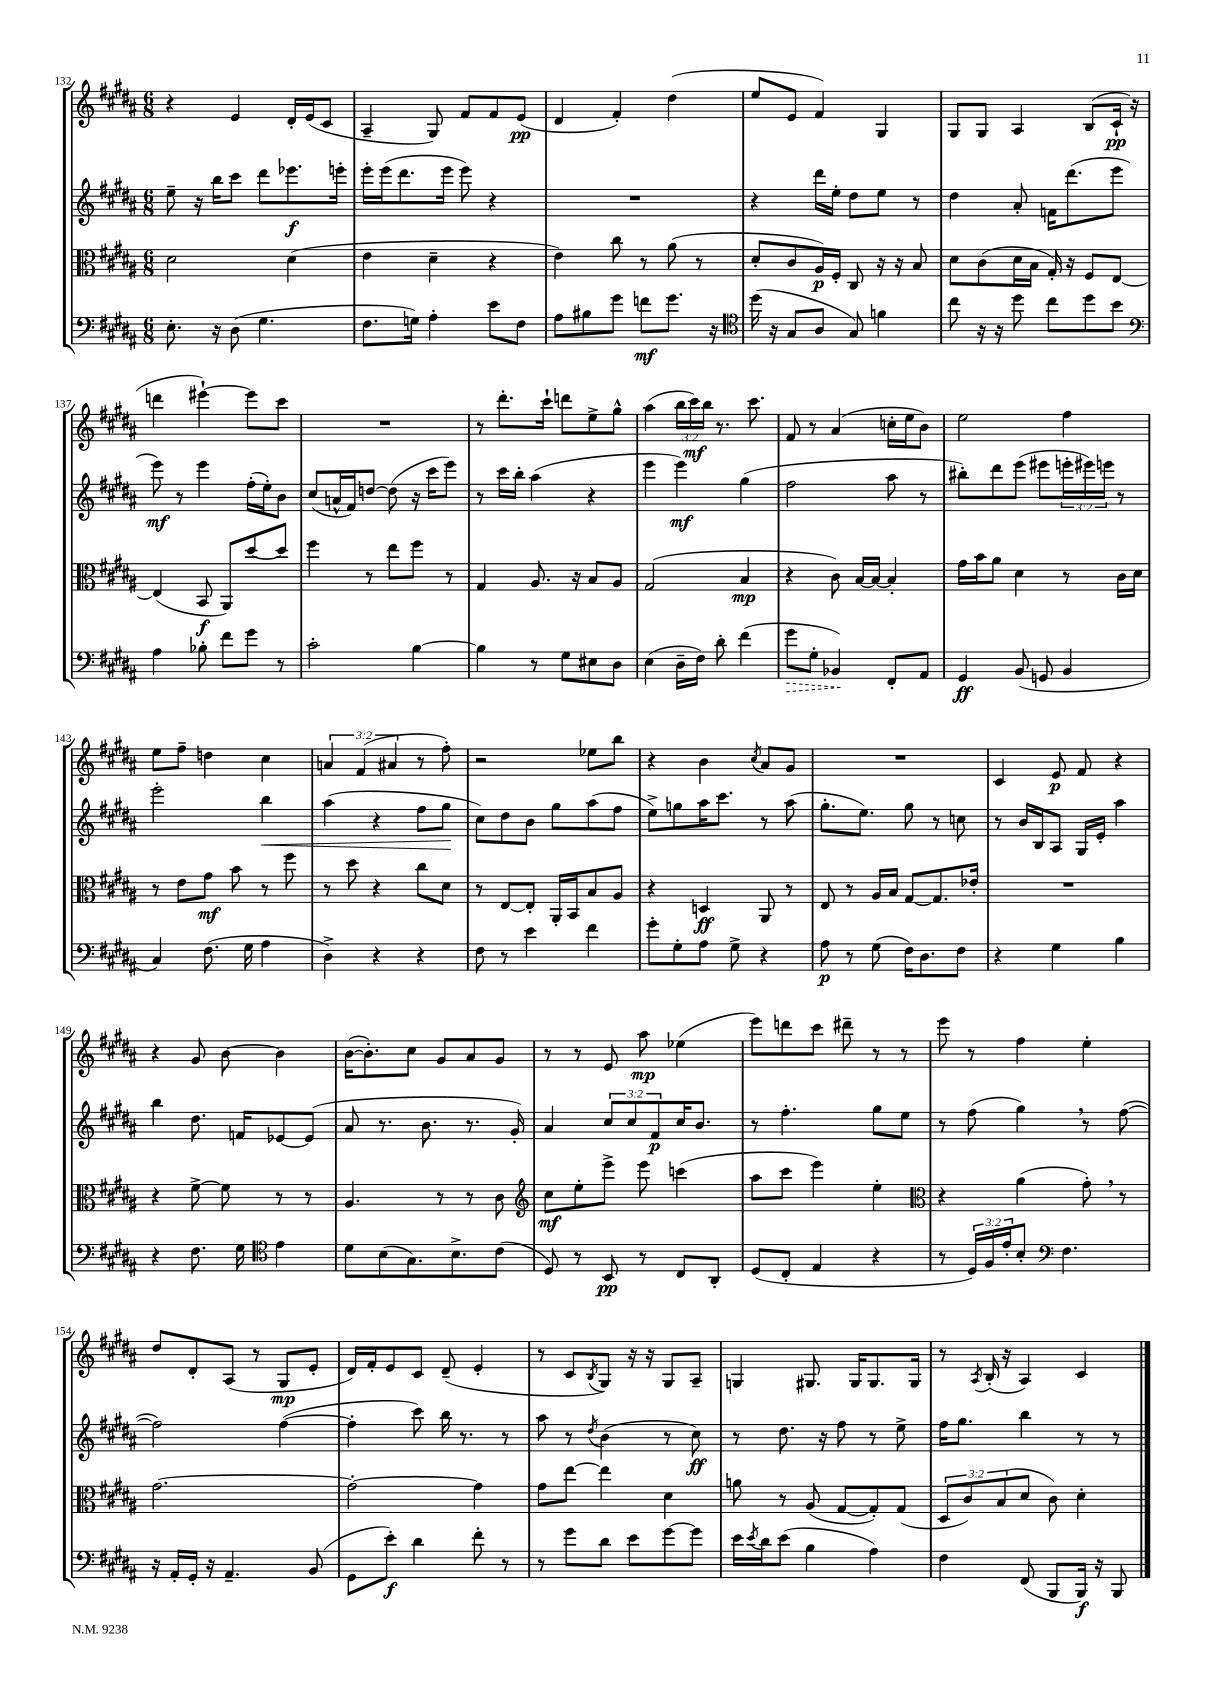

**kern	**dynam	**kern	**dynam	**kern	**dynam	**kern	**dynam
*part4	*part4	*part3	*part3	*part2	*part2	*part1	*part1
*staff4	*staff4	*staff3	*staff3	*staff2	*staff2	*staff1	*staff1
*clefF4	*	*clefC3	*	*clefG2	*	*clefG2	*
*k[f#c#g#d#a#]	*	*k[f#c#g#d#a#]	*	*k[f#c#g#d#a#]	*	*k[f#c#g#d#a#]	*
*M6/8	*	*M6/8	*	*M6/8	*	*M6/8	*
=132	=132	=132	=132	=132	=132	=132	=132
8.E'\	.	2d#\	.	8ee~\	.	4r	.
.	.	.	.	16r	.	.	.
16r	.	.	.	16bb\KL	.	.	.
(8D#\	.	.	.	8ccc#\J	.	4e/	.
4.G#\	.	.	.	8ddd#\L	.	.	.
.	.	(4d#\	.	8.eee-X\	f	16d#'/LL	.
.	.	.	.	.	.	(16e/J	.
.	.	.	.	.	.	8c#/J	.
.	.	.	.	16eeen'\Jk	.	.	.
=133	=133	=133	=133	=133	=133	=133	=133
8.F#\L	.	4e\	.	16eee'\LL	.	4A#~/	.
.	.	.	.	(16eee\J	.	.	.
.	.	.	.	8.ddd#\	.	.	.
16Gn\Jk)	.	.	.	.	.	.	.
4A#'\	.	4d#~\	.	.	.	8G#/)	.
.	.	.	.	16eee\Jk	.	.	.
.	.	.	.	8eee\)	.	8f#/L	.
8e\L	.	4r	.	4r	.	8f#/	.
8F#\J	.	.	.	.	.	(8e/J	pp
=134	=134	=134	=134	=134	=134	=134	=134
8A#\L	.	4e\)	.	2.r	.	4d#/	.
8B#X\	.	.	.	.	.	.	.
8g#\J	.	8cc#\	.	.	.	4f#'/)	.
8fn\L	mf	8r	.	.	.	.	.
8.g#\J	.	(8a#\	.	.	.	(4dd#\	.
.	.	8r	.	.	.	.	.
16r	.	.	.	.	.	.	.
=135	=135	=135	=135	=135	=135	=135	=135
*clefC4	*	*	*	*	*	*	*
(16dd#\	.	8d#'/L	.	4r	.	8ee/L	.
16r	.	.	.	.	.	.	.
8G#/L	.	8c#/	.	.	.	8e/J	.
8A#/J	.	16A#/L)	p	16ddd#\LL	.	4f#/)	.
.	.	16F#'/JJ	.	16ee'\JJ	.	.	.
8G#/)	.	8C#/	.	8dd#\L	.	.	.
4fn\	.	16r	.	8ee\J	.	4G#/	.
.	.	16r	.	.	.	.	.
.	.	8B/	.	8r	.	.	.
=136	=136	=136	=136	=136	=136	=136	=136
8cc#\	.	8d#\L	.	4dd#\	.	8G#/L	.
16r	.	(8c#\	.	.	.	8G#/J	.
16r	.	.	.	.	.	.	.
8dd#\	.	16d#\L	.	8a#'/	.	4A#/	.
.	.	16B\JJ	.	.	.	.	.
8cc#\L	.	16G#'/)	.	16fn\KL	.	.	.
.	.	16r	.	(8.ddd#\	.	.	.
8dd#\	.	8F#/L	.	.	.	(8B/L	.
8b\J	.	[8E/J	.	8eee\J	.	16c#`/Jk	pp
.	.	.	.	.	.	16r	.
!!LO:LB:g=z
=137	=137	=137	=137	=137	=137	=137	=137
*clefF4	*	*	*	*	*	*	*
4A#\	.	(4E/]	.	8eee\)	mf	4dddn\	.
.	.	.	.	8r	.	.	.
8B-X'\	.	8BB/	f	4eee\	.	[4eee#X`\)	.
8f#\L	.	8AA#/L)	.	.	.	.	.
8g#\J	.	[8dd#/	.	(16ff#'\LL	.	8eee#\L]	.
.	.	.	.	16ee'\J)	.	.	.
8r	.	8dd#/J]	.	8b\J	.	8ccc#\J	.
=138	=138	=138	=138	=138	=138	=138	=138
2c#'\	.	4ff#\	.	(8cc#/L	.	2.r	.
.	.	.	.	16an^^/L	.	.	.
.	.	.	.	16f#/J)	.	.	.
.	.	8r	.	[8ddn/J	.	.	.
.	.	8ee\L	.	(8dd\]	.	.	.
[4B\	.	8ff#\J	.	16r	.	.	.
.	.	.	.	16ccc#\KL	.	.	.
.	.	8r	.	8eee\J)	.	.	.
=139	=139	=139	=139	=139	=139	=139	=139
4B\]	.	4G#/	.	8r	.	8r	.
.	.	.	.	16ccc#\LL	.	8.ddd#'\L	.
.	.	.	.	16bb'\JJ	.	.	.
8r	.	8.A#/	.	(4aa#\	.	.	.
.	.	.	.	.	.	16ccc#`\Jk	.
8G#\L	.	.	.	.	.	8dddn\L	.
.	.	16r	.	.	.	.	.
8E#X\	.	8B/L	.	4r	.	8ee^\	.
8D#\J	.	8A#/J	.	.	.	8gg#^^\J	.
=140	=140	=140	=140	=140	=140	=140	=140
(4E\	.	(2G#/	.	4eee\	.	(4aa#\	.
16D#~\LL	.	.	.	4eee\)	mf	24bb\LL	.
.	.	.	.	.	.	24ccc#\)	mf
16F#\JJ)	.	.	.	.	.	.	.
.	.	.	.	.	.	24bb\JJ	.
8d#'\	.	.	.	.	.	8.r	.
(4f#\	.	4B/	mp	(4gg#\	.	.	.
.	.	.	.	.	.	8.ccc#\	.
=141	=141	=141	=141	=141	=141	=141	=141
!	!LO:HP:b	!	!	!	!	!	!
8g#\L	>	4r	.	2ff#\	.	8f#/	.
8G#'\J	.	.	.	.	.	8r	.
4BB-X/)	.	8c#\)	.	.	.	(4a#/	.
.	.	[16B/LL	.	.	.	.	.
.	.	16B/JJ_	.	.	.	.	.
8FF#'/L	]	4B'/]	.	8aa#\	.	16ccn'\LL	.
.	.	.	.	.	.	16ee\J	.
8AA#/J	.	.	.	8r	.	8b\J)	.
=142	=142	=142	=142	=142	=142	=142	=142
4GG#/	ff	16g#\LL	.	8bb#X'\L)	.	2ee\	.
.	.	16b\J	.	.	.	.	.
.	.	8a#\J	.	8ddd#\	.	.	.
(8BB/	.	4d#\	.	(8eee\J	.	.	.
8GGn/	.	.	.	8eee#X\L	.	.	.
4BB/	.	8r	.	24eeen'\L	.	4ff#\	.
.	.	.	.	24eee#X\)	.	.	.
.	.	.	.	24eeen\JJ	.	.	.
.	.	16c#\LL	.	8r	.	.	.
.	.	16d#\JJ	.	.	.	.	.
!!LO:LB:g=z
=143	=143	=143	=143	=143	=143	=143	=143
4C#/)	.	8r	.	2eee'\	.	8ee\L	.
.	.	8e\L	.	.	.	8ff#~\J	.
(8.F#\	.	8g#\J	mf	.	.	4ddn\	.
.	.	8b\	.	.	.	.	.
16G#\	.	.	.	.	.	.	.
!	!	!	!	!	!LO:HP:b	!	!
4A#\	.	8r	.	4bb\	<	4cc#\	.
.	.	8ff#\	.	.	.	.	.
=144	=144	=144	=144	=144	=144	=144	=144
4D#^\)	.	8r	.	(4aa#\	.	6an/	.
.	.	8dd#\	.	.	.	.	.
.	.	.	.	.	.	(6f#/	.
4r	.	4r	.	4r	.	.	.
.	.	.	.	.	.	6a#X/	.
4r	.	8cc#\L	.	8ff#\L	.	8r	.
.	.	8d#\J	.	8gg#\J	.	8ff#'\)	.
.	.	.	.	.	[	.	.
=145	=145	=145	=145	=145	=145	=145	=145
8F#\	.	8r	.	8cc#\L)	.	2r	.
8r	.	[8E/L	.	8dd#\	.	.	.
4e\	.	8E'/J]	.	8b\J	.	.	.
.	.	16AA#'/LL	.	8gg#\L	.	.	.
.	.	16BB/J	.	.	.	.	.
4f#\	.	8B/	.	(8aa#\	.	8ee-X\L	.
.	.	8A#/J	.	8ff#\J	.	8bb\J	.
=146	=146	=146	=146	=146	=146	=146	=146
8g#'\L	.	4r	.	8ee^\L)	.	4r	.
8G#'\	.	.	.	8ggn\	.	.	.
8A#\J	.	4Dn/	ff	16aa#\K	.	4b\	.
.	.	.	.	8.ccc#\J	.	.	.
8G#^\	.	.	.	.	.	.	.
.	.	.	.	.	.	8qcc#/	.
4r	.	8AA#/	.	8r	.	8a#/L	.
.	.	8r	.	(8aa#\	.	8g#/J	.
=147	=147	=147	=147	=147	=147	=147	=147
8A#\	p	8E/	.	8.gg#'\L	.	2.r	.
8r	.	8r	.	.	.	.	.
.	.	.	.	8.ee\J)	.	.	.
(8G#\	.	16A#/LL	.	.	.	.	.
.	.	16B/JJ	.	.	.	.	.
16F#\KL)	.	[8G#/L	.	8gg#\	.	.	.
8.D#\	.	.	.	.	.	.	.
.	.	8.G#/]	.	8r	.	.	.
8F#\J	.	.	.	8ccn\	.	.	.
.	.	16e-X'/Jk	.	.	.	.	.
=148	=148	=148	=148	=148	=148	=148	=148
4r	.	2.r	.	8r	.	4c#/	.
.	.	.	.	16b/LL	.	.	.
.	.	.	.	16B/J	.	.	.
4G#\	.	.	.	8A#/J	.	8e/	p
.	.	.	.	16G#/LL	.	8f#/	.
.	.	.	.	16e'/JJ	.	.	.
4B\	.	.	.	4aa#\	.	4r	.
!!LO:LB:g=z
=149	=149	=149	=149	=149	=149	=149	=149
4r	.	4r	.	4bb\	.	4r	.
8.F#\	.	[8f#^\	.	8.dd#\	.	8g#/	.
.	.	8f#\]	.	.	.	[8b\	.
16G#\	.	.	.	16fn/KL	.	.	.
*clefC4	*	*	*	*	*	*	*
4e\	.	8r	.	[8e-X/	.	4b\]	.
.	.	8r	.	(8e-/J]	.	.	.
=150	=150	=150	=150	=150	=150	=150	=150
8d#\L	.	4.A#/	.	8a#/	.	([16b\KL	.
.	.	.	.	.	.	8.b'\])	.
(8B\	.	.	.	8.r	.	.	.
8.G#\)	.	.	.	.	.	8cc#\J	.
.	.	.	.	8.b\	.	.	.
.	.	8r	.	.	.	8g#/L	.
8.B^\	.	.	.	.	.	.	.
.	.	8r	.	8.r	.	8a#/	.
(8c#\J	.	8c#\	.	.	.	8g#/J	.
.	.	.	.	16g#'/)	.	.	.
=151	=151	=151	=151	=151	=151	=151	=151
*	*	*clefG2	*	*	*	*	*
8D#/)	.	8cc#\L	mf	4a#/	.	8r	.
8r	.	8ee'\	.	.	.	8r	.
8BB/	pp	8eee^\J	.	12cc#/L	.	8e/	.
.	.	.	.	12cc#/	.	.	.
8r	.	8eee\	.	.	.	8aa#\	mp
.	.	.	.	12f#/	p	.	.
8C#/L	.	(4cccn\	.	16cc#/K	.	(4ee-X\	.
.	.	.	.	8.b/J	.	.	.
8AA#'/J	.	.	.	.	.	.	.
=152	=152	=152	=152	=152	=152	=152	=152
(8D#/L	.	8aa#\L	.	8r	.	8eee\L)	.
8C#'/J	.	8ccc#\J	.	4.ff#'\	.	8dddn\	.
4E/	.	4eee\)	.	.	.	8ccc#\J	.
.	.	.	.	.	.	8ddd#X~\	.
4r	.	4ee'\	.	8gg#\L	.	8r	.
.	.	.	.	8ee\J	.	8r	.
=153	=153	=153	=153	=153	=153	=153	=153
*	*	*clefC3	*	*	*	*	*
8r	.	4r	.	8r	.	8eee\	.
24D#/LL)	.	.	.	(8ff#\	.	8r	.
24F#/	.	.	.	.	.	.	.
24e'/J	.	.	.	.	.	.	.
8B'/J	.	(4a#\	.	4gg#,\)	.	4ff#\	.
*clefF4	*	*	*	*	*	*	*
4.F#\	.	.	.	.	.	.	.
.	.	8g#',\)	.	8r	.	4ee'\	.
.	.	8r	.	([8ff#\	.	.	.
!!LO:LB:g=z
=154	=154	=154	=154	=154	=154	=154	=154
16r	.	[2.g#\	.	2ff#\])	.	8dd#/L	.
16AA#'/LL	.	.	.	.	.	.	.
16GG#'/JJ	.	.	.	.	.	8d#'/	.
16r	.	.	.	.	.	.	.
4.AA#~/	.	.	.	.	.	(8A#/J	.
.	.	.	.	.	.	8r	.
.	.	.	.	([4ff#\	.	8G#/L	mp
(8BB/	.	.	.	.	.	8e'/J	.
=155	=155	=155	=155	=155	=155	=155	=155
8GG#\L	.	2g#'\_	.	4ff#'\]	.	16d#/LL)	.
.	.	.	.	.	.	16f#'/J	.
8e'\J)	f	.	.	.	.	8e/	.
4d#\	.	.	.	8ccc#\)	.	8c#/J	.
.	.	.	.	16bb\	.	(8d#~/	.
.	.	.	.	8.r	.	.	.
8f#'\	.	4g#\]	.	.	.	4e'/	.
8r	.	.	.	8r	.	.	.
=156	=156	=156	=156	=156	=156	=156	=156
8r	.	8g#\L	.	8aa#\	.	8r	.
8g#\L	.	[8ee\J	.	8r	.	8c#/L	.
.	.	.	.	8qdd#/	.	8qB/	.
8d#\J	.	4ee\]	.	(4b\	.	8G#/J)	.
8e\L	.	.	.	.	.	16r	.
.	.	.	.	.	.	16r	.
[8g#\	.	4d#\	.	8r	.	8G#/L	.
8g#\J]	.	.	.	8cc#\)	ff	8A#~/J	.
=157	=157	=157	=157	=157	=157	=157	=157
16e\LL	.	8an\	.	8r	.	4Gn/	.
8qe/	.	.	.	.	.	.	.
16d#\J	.	.	.	.	.	.	.
(8e\J	.	8r	.	8.dd#\	.	.	.
4B\	.	(8A#/	.	.	.	8.G#X/	.
.	.	.	.	16r	.	.	.
.	.	[8G#/L	.	8ff#\	.	.	.
.	.	.	.	.	.	16G#/KL	.
4A#\)	.	8G#'/])	.	8r	.	8.G#/	.
.	.	(8G#/J	.	8ee^\	.	.	.
.	.	.	.	.	.	16G#/Jk	.
=158	=158	=158	=158	=158	=158	=158	=158
4F#\	.	12D#/L	.	16ff#\KL	.	8r	.
.	.	.	.	8.gg#\J	.	.	.
.	.	12c#/)	.	.	.	.	.
.	.	.	.	.	.	8qA#/	.
.	.	.	.	.	.	(16B'/	.
.	.	(12B/	.	.	.	.	.
.	.	.	.	.	.	16r	.
(8FF#/	.	8d#/J	.	4bb\	.	4A#/)	.
8BBB/L	.	8c#\)	.	.	.	.	.
16BBB/Jk)	f	4d#'\	.	8r	.	4c#/	.
16r	.	.	.	.	.	.	.
8BBB/	.	.	.	8r	.	.	.
==	==	==	==	==	==	==	==
*-	*-	*-	*-	*-	*-	*-	*-
